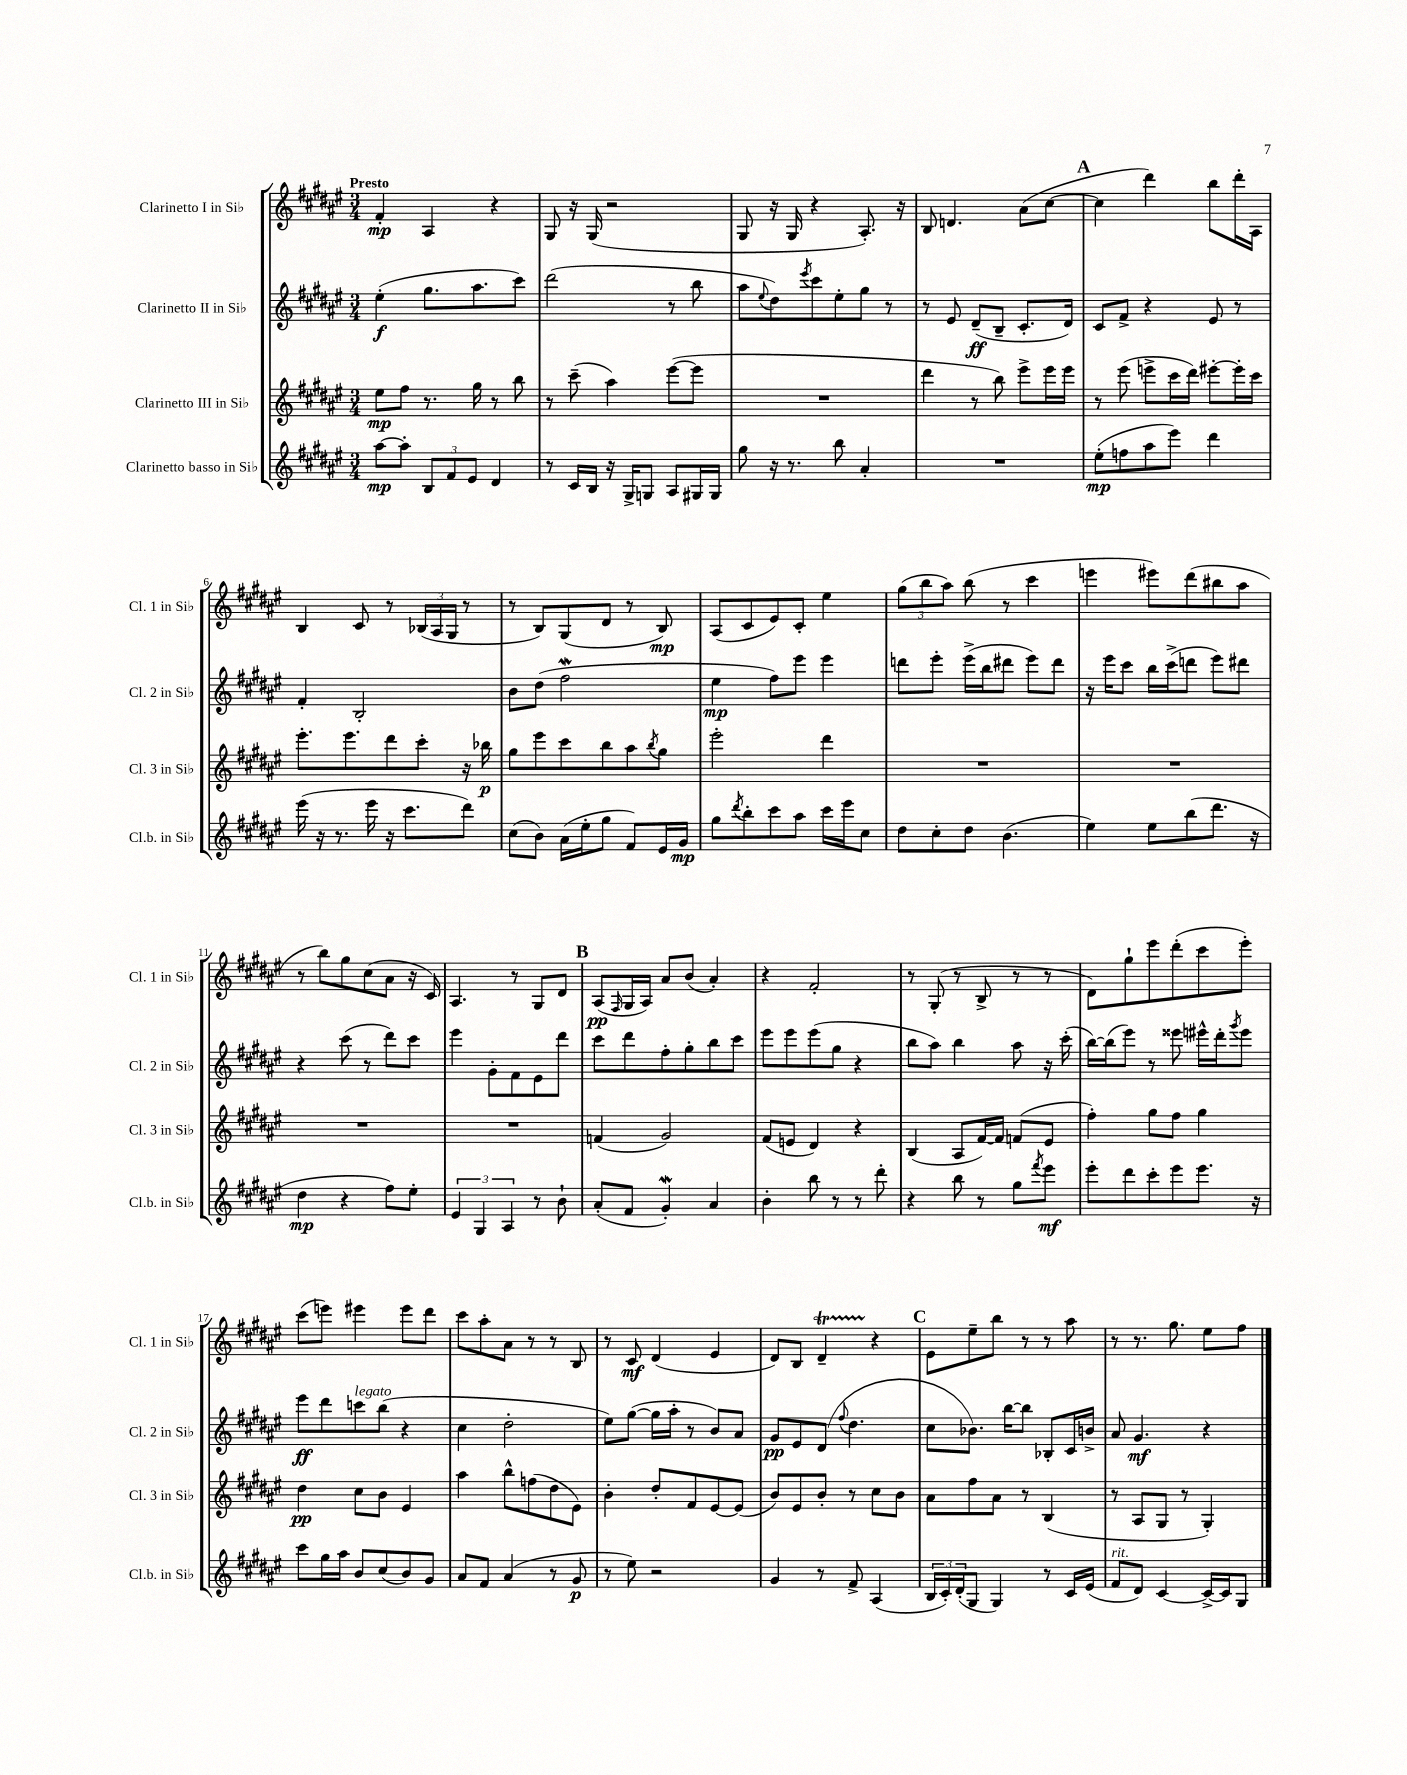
<<
\new StaffGroup <<
\new Staff = "s0" \with { instrumentName = "Clarinetto I in Sib" shortInstrumentName = "Cl. 1 in Sib" } {
    \clef treble \key fis \major \numericTimeSignature \time 3/4 \tempo "Presto"
    fis'4-.\mp ais4 r4 |
    gis8 r16 gis16( r2 |
    gis8 r16 gis16 r4 ais8.-.) r16 |
    b8 d'4. ais'8( cis''8~ |
    \mark \markup { \bold "A" } cis''4 dis'''4) b''8 dis'''16-. ais16 |
    b4 cis'8 r8 \tuplet 3/2 { bes16( ais16 gis16 } r8 |
    r8 b8) gis8( dis'8 r8 b8\mp) |
    ais8( cis'8 eis'8) cis'8-. eis''4 |
    \tuplet 3/2 { gis''8( b''8 ais''8) } b''8( r8 cis'''4 |
    e'''4 eis'''8) dis'''8( bis''8 ais''8 |
    r8 b''8) gis''8 cis''8( ais'8 r16 cis'16) |
    ais4. r8 gis8 dis'8 |
    \mark \markup { \bold "B" } ais8\pp( \grace { fis16 } gis16 ais16) ais'8 b'8( ais'4-.) |
    r4 fis'2-. |
    r8 gis8-.( r8 b8-> r8 r8 |
    dis'8) gis''8-! eis'''8 dis'''8-.( cis'''8 eis'''8-.) |
    cis'''8( e'''8) eis'''4 eis'''8 dis'''8 |
    cis'''8 ais''8-. ais'8 r8 r8 b8 |
    r8 cis'8\mf dis'4( eis'4 |
    dis'8) b8 dis'4--\startTrillSpan r4\stopTrillSpan |
    \mark \markup { \bold "C" } eis'8 eis''8-- b''8 r8 r8 ais''8 |
    r8 r8. gis''8. eis''8 fis''8 \bar "|." |
}
\new Staff = "s1" \with { instrumentName = "Clarinetto II in Sib" shortInstrumentName = "Cl. 2 in Sib" } {
    \clef treble \key fis \major \numericTimeSignature \time 3/4
    eis''4-.\f( gis''8. ais''8. cis'''8) |
    dis'''2( r8 b''8 |
    ais''8 \appoggiatura { eis''8 } dis''8) \acciaccatura { eis'''8 } cis'''8 eis''8-. gis''8 r8 |
    r8 eis'8 dis'8--\ff( b8-- cis'8.-. dis'16) |
    \mark \markup { \bold "A" } cis'8 fis'8-> r4 eis'8 r8 |
    fis'4-. b2-. |
    b'8 dis''8( fis''2\mordent |
    eis''4\mp fis''8) eis'''8 eis'''4 |
    d'''8 eis'''8-. eis'''16->( b''16 dis'''8 eis'''8) dis'''8 |
    r16 eis'''16 cis'''8 b''16 cis'''16->( d'''8 eis'''8) dis'''8 |
    r4 cis'''8( r8 dis'''8) cis'''8 |
    eis'''4 gis'8-. fis'8 eis'8 dis'''8 |
    \mark \markup { \bold "B" } cis'''8 dis'''8 fis''8-. gis''8-. b''8 cis'''8 |
    eis'''8 eis'''8 eis'''8( gis''8 r4 |
    b''8 ais''8) b''4 ais''8 r16 cis'''16-.( |
    b''16~) b''16( eis'''8) r8 eisis'''8 eis'''16-^ dis'''16-. \acciaccatura { gis'''8 } eis'''8 |
    eis'''8\ff dis'''8 c'''8^\markup { \italic "legato" } b''8( r4 |
    cis''4 dis''2-. |
    eis''8) gis''8~( gis''16 ais''16-. r8 b'8) ais'8 |
    gis'8\pp eis'8 dis'8( \appoggiatura { fis''8 } dis''4. |
    \mark \markup { \bold "C" } cis''8 bes'8.) b''16~ b''8 bes8-. cis'16 b'16-> |
    ais'8 gis'4.\mf r4 \bar "|." |
}
\new Staff = "s2" \with { instrumentName = "Clarinetto III in Sib" shortInstrumentName = "Cl. 3 in Sib" } {
    \clef treble \key fis \major \numericTimeSignature \time 3/4
    eis''8\mp fis''8 r8. gis''16 r8 b''8 |
    r8 cis'''8--( ais''4) eis'''8~( eis'''8 |
    R2. |
    dis'''4 r8 b''8) eis'''8-> eis'''16 eis'''16 |
    \mark \markup { \bold "A" } r8 eis'''8( e'''8-> cis'''16 dis'''16) eis'''8~-. eis'''16-. cis'''16 |
    eis'''8.-. eis'''8. dis'''8 cis'''8-. r16 bes''16\p |
    gis''8 eis'''8 cis'''8 b''8 ais''8 \acciaccatura { b''8 } gis''8 |
    eis'''2-. dis'''4 |
    R2. |
    R2. |
    R2. |
    R2. |
    \mark \markup { \bold "B" } f'4( gis'2) |
    fis'8( e'8 dis'4) r4 |
    b4( ais8 fis'16~) fis'16 f'8( eis'8 |
    fis''4-.) gis''8 fis''8 gis''4 |
    dis''4\pp cis''8 b'8 eis'4 |
    ais''4 b''8-^ f''8( dis''8 eis'8) |
    b'4-. dis''8-. fis'8 eis'8~ eis'8( |
    b'8) eis'8 b'8-. r8 cis''8 b'8 |
    \mark \markup { \bold "C" } ais'8 fis''8 ais'8 r8 b4( |
    r8 ais8 gis8 r8 gis4-.) \bar "|." |
}
\new Staff = "s3" \with { instrumentName = "Clarinetto basso in Sib" shortInstrumentName = "Cl.b. in Sib" } {
    \clef treble \key fis \major \numericTimeSignature \time 3/4
    ais''8~\mp ais''8-. \tuplet 3/2 { b8 fis'8 eis'8 } dis'4 |
    r8 cis'16 b16 r16 gis16-> g8 ais8 gis16 gis16 |
    gis''8 r16 r8. b''8 ais'4-. |
    R2. |
    \mark \markup { \bold "A" } eis''8-.\mp( f''8 ais''8 eis'''8) dis'''4 |
    eis'''16( r16 r8. eis'''16 r16 cis'''8. dis'''8) |
    cis''8( b'8) ais'16( eis''16-. gis''8 fis'8) eis'16 gis'16\mp |
    gis''8 \acciaccatura { dis'''8 } b''8-. cis'''8 ais''8 cis'''16 eis'''16 cis''8 |
    dis''8 cis''8-. dis''8 b'4.( |
    eis''4) eis''8 b''8( dis'''8. r16 |
    dis''4\mp r4 fis''8) eis''8-. |
    \tuplet 3/2 { eis'4 gis4 ais4 } r8 b'8-! |
    \mark \markup { \bold "B" } ais'8-.( fis'8 gis'4-.\mordent) ais'4 |
    b'4-. b''8 r8 r8 dis'''8-. |
    r4 b''8 r8 gis''8 \acciaccatura { fis'''8 } eis'''8\mf |
    eis'''8-. dis'''8 cis'''8-. eis'''8 eis'''8. r16 |
    cis'''8 gis''16 ais''16 b'8 cis''8( b'8) gis'8 |
    ais'8 fis'8 ais'4( r8 gis'8\p |
    r8 eis''8) r2 |
    gis'4 r8 fis'8-> ais4( |
    \mark \markup { \bold "C" } \tuplet 3/2 { b16 cis'16-.) dis'16-.( } gis8 gis4) r8 cis'16 eis'16( |
    fis'8^\markup { \italic "rit." } dis'8) cis'4~ cis'16~-> cis'16 gis8 \bar "|." |
}
>>
>>
